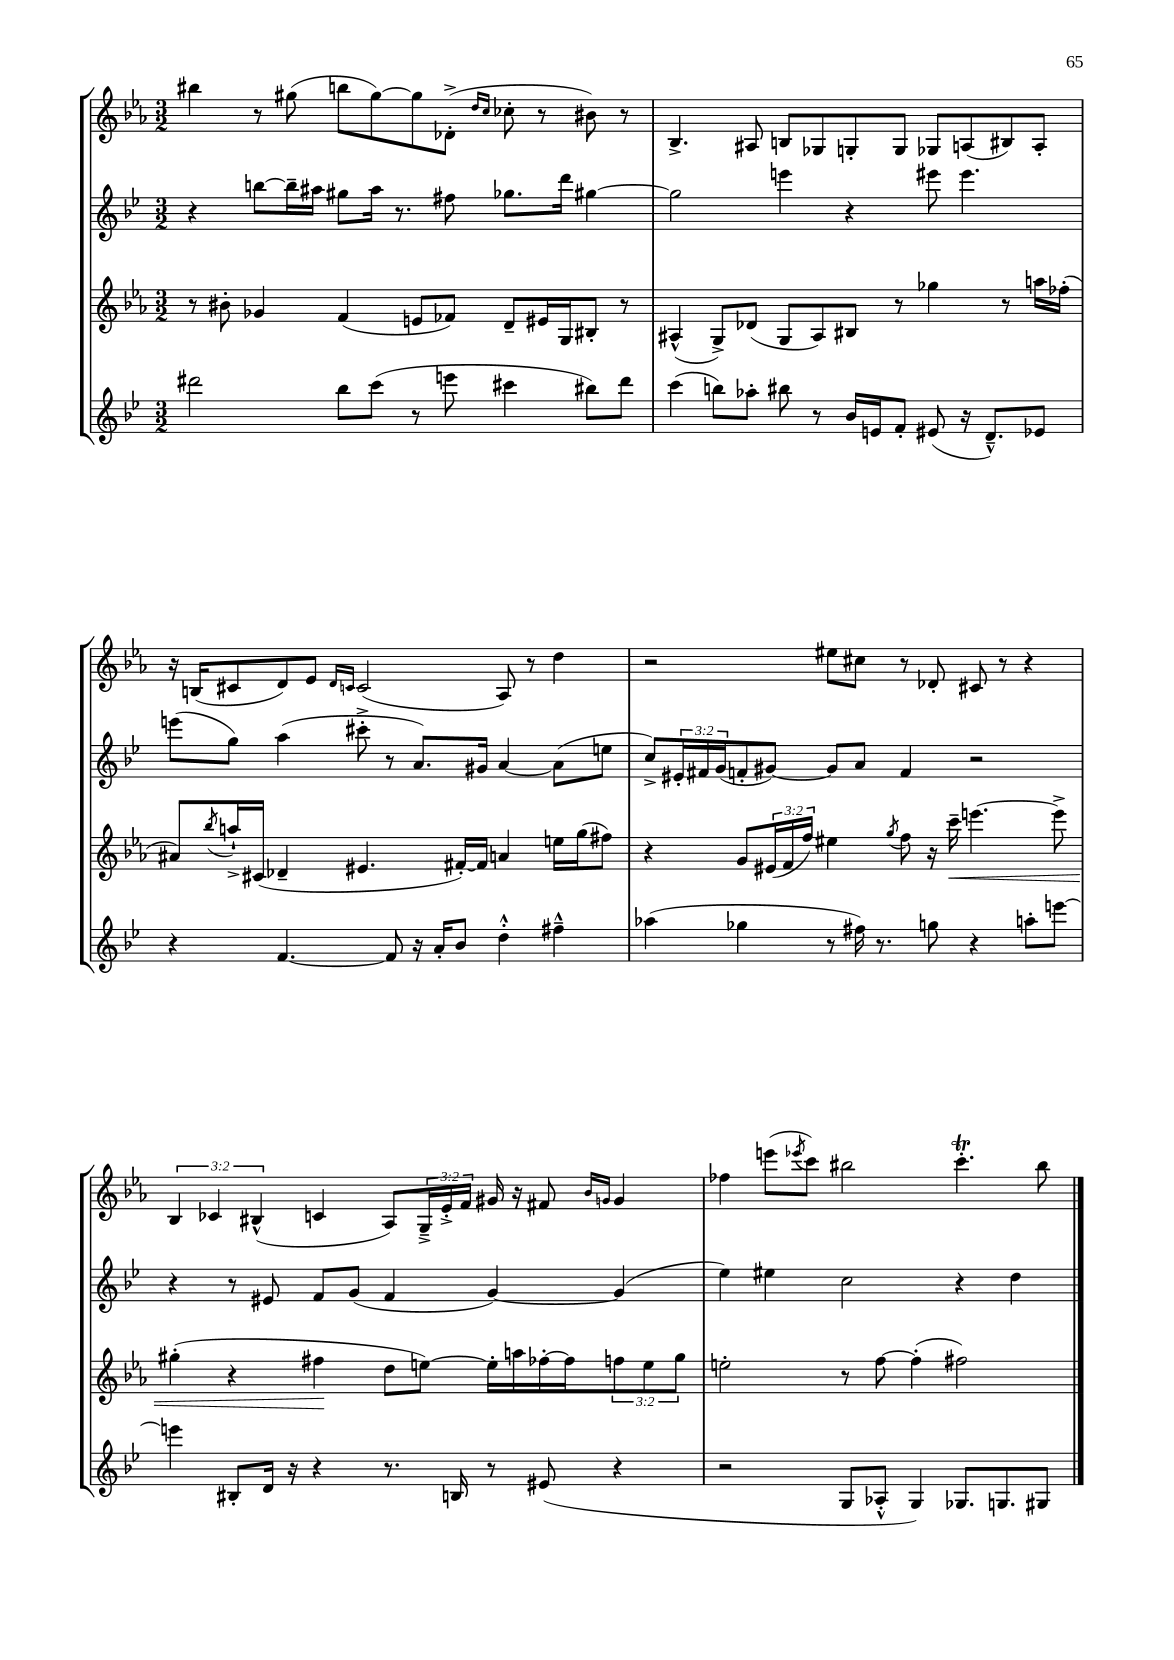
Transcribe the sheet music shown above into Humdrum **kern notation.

**kern	**kern	**dynam	**kern	**kern
*part4	*part3	*part3	*part2	*part1
*staff4	*staff3	*staff3	*staff2	*staff1
*clefG2	*clefG2	*	*clefG2	*clefG2
*k[b-e-]	*k[b-e-a-]	*	*k[b-e-]	*k[b-e-a-]
*M3/2	*M3/2	*	*M3/2	*M3/2
=88	=88	=88	=88	=88
2ddd#X\	8r	.	4r	4bb#X\
.	8b#X'\	.	.	.
.	4g-X/	.	[8bbn\L	8r
.	.	.	16bb~\L]	(8gg#X\
.	.	.	16aa#X\JJ	.
8bb-\L	(4f/	.	8gg#X\L	8bbn\L
(8ccc\J	.	.	16aa#\Jk	[8gg#\)
.	.	.	8.r	.
8r	8en/L	.	.	8gg#\]
8eeen\	8f-X/J)	.	8ff#X\	(8d-X'^\J
.	.	.	.	16qqdd/LL
.	.	.	.	16qqcc/JJ
4ccc#X\	8d~/L	.	8.gg-X\L	8cc-X'\
.	16e#X/L	.	.	8r
.	16G/J	.	16ddd\Jk	.
8bb#X\L)	8B#X'/J	.	[4gg#X\	8b#X\)
8ddd#\J	8r	.	.	8r
=89	=89	=89	=89	=89
(4ccc\	(4A#X^^/	.	2gg#\]	4.B-^/
8bbn\L)	8G^/L)	.	.	.
8aa-X'\J	(8d-X/J	.	.	8A#X/
8bb#X\	8G/L	.	4eeen\	8Bn/L
8r	8A#/)	.	.	8G-X/
16b-/LL	8B#X/J	.	4r	8Gn'/
16en/J	.	.	.	.
8f'/J	8r	.	.	8G/J
(8e#X/	4gg-X\	.	8eee#X\	8G-X/L
16r	.	.	4.eee#\	(8An/
8.d~^^/L)	.	.	.	.
.	8r	.	.	8B#X/)
8e-X/J	16aan\LL	.	.	8A'/J
.	(16ff-X'\JJ	.	.	.
!!LO:LB:g=z
=90	=90	=90	=90	=90
4r	8a#X/L)	.	(8eeen\L	16r
.	.	.	.	(16Bn/KL
.	8qbb-/	.	.	.
.	16aan`^/L	.	8gg\J)	8c#X/
.	(16c#X/JJ	.	.	.
[4.f/	4d-X~/	.	(4aa\	8d/)
.	.	.	.	8e-/J
.	.	.	.	16qqd/LL
.	.	.	.	16qqcn/JJ
.	4.e#X/	.	8ccc#X'^\	(2c/
8f/]	.	.	8r	.
16r	.	.	8.a/L)	.
16a'/KL	.	.	.	.
8b-/J	[16f#X'/LL)	.	.	.
.	16f#/JJ]	.	16g#X/Jk	.
4dd'^^\	4an/	.	[4a/	8A-/)
.	.	.	.	8r
4ff#X~^^\	16een\LL	.	(8a\L]	4dd\
.	(16gg\J	.	.	.
.	8ff#X\J)	.	8een\J	.
=91	=91	=91	=91	=91
(4aa-X\	4r	.	8cc^/L)	2r
.	.	.	24e#X'/L	.
.	.	.	24f#X/	.
.	.	.	(24g/J	.
4gg-X\	8g/L	.	8fn'/	.
.	(24e#X/L	.	[8g#X/J)	.
.	24f/	.	.	.
.	24ff/JJ)	.	.	.
8r	4ee#X\	.	8g#/L]	8ee#X\L
16ff#X\)	.	.	8a/J	8cc#X\J
8.r	.	.	.	.
.	8qgg/	.	.	.
.	8ff\	.	4f/	8r
8ggn\	16r	.	.	8d-X'/
!	!	!LO:HP:b	!	!
.	16ccc~\	<	.	.
4r	[4.eeen\	.	2r	8c#X/
.	.	.	.	8r
8aan'\L	.	.	.	4r
[8eeen\J	8eee^\]	.	.	.
!!LO:LB:g=z
=92	=92	=92	=92	=92
4eeen\]	(4gg#X'\	.	4r	6B-/
.	.	.	.	6c-X/
8B#X'/L	4r	.	8r	.
.	.	.	.	(6B#X^^/
16d/Jk	.	.	8e#X/	.
16r	.	.	.	.
4r	4ff#X\	.	8f/L	4cn/
.	.	.	(8g/J	.
8.r	8dd\L	[	4f/	8A-/L)
.	[8een\J)	.	.	24G~^/L
.	.	.	.	24e-'^/
16Bn/	.	.	.	.
.	.	.	.	24f/JJ
8r	16ee'\LL]	.	[4g/)	16g#X/
.	16aan\	.	.	16r
(8e#X/	[16ff-X'\	.	.	8f#X/
.	16ff-\J]	.	.	.
.	.	.	.	16qqb-/LL
.	.	.	.	16qqgn/JJ
4r	12ffn\	.	(4g/]	4g/
.	12ee\	.	.	.
.	12gg#\J	.	.	.
=93	=93	=93	=93	=93
2r	2een'\	.	4ee-\)	4ff-X\
.	.	.	4ee#X\	(8eeen\L
.	.	.	.	8qeee-X/
.	.	.	.	8ccc\J)
8G/L	8r	.	2cc\	2bb#X\
8A-X'^^/J	[8ff\	.	.	.
4G/)	(4ff'\]	.	.	.
8.G-X/L	2ff#X\)	.	4r	4.cccT'\
8.Gn/	.	.	.	.
.	.	.	4dd\	.
8G#X/J	.	.	.	8bb#\
==	==	==	==	==
*-	*-	*-	*-	*-
